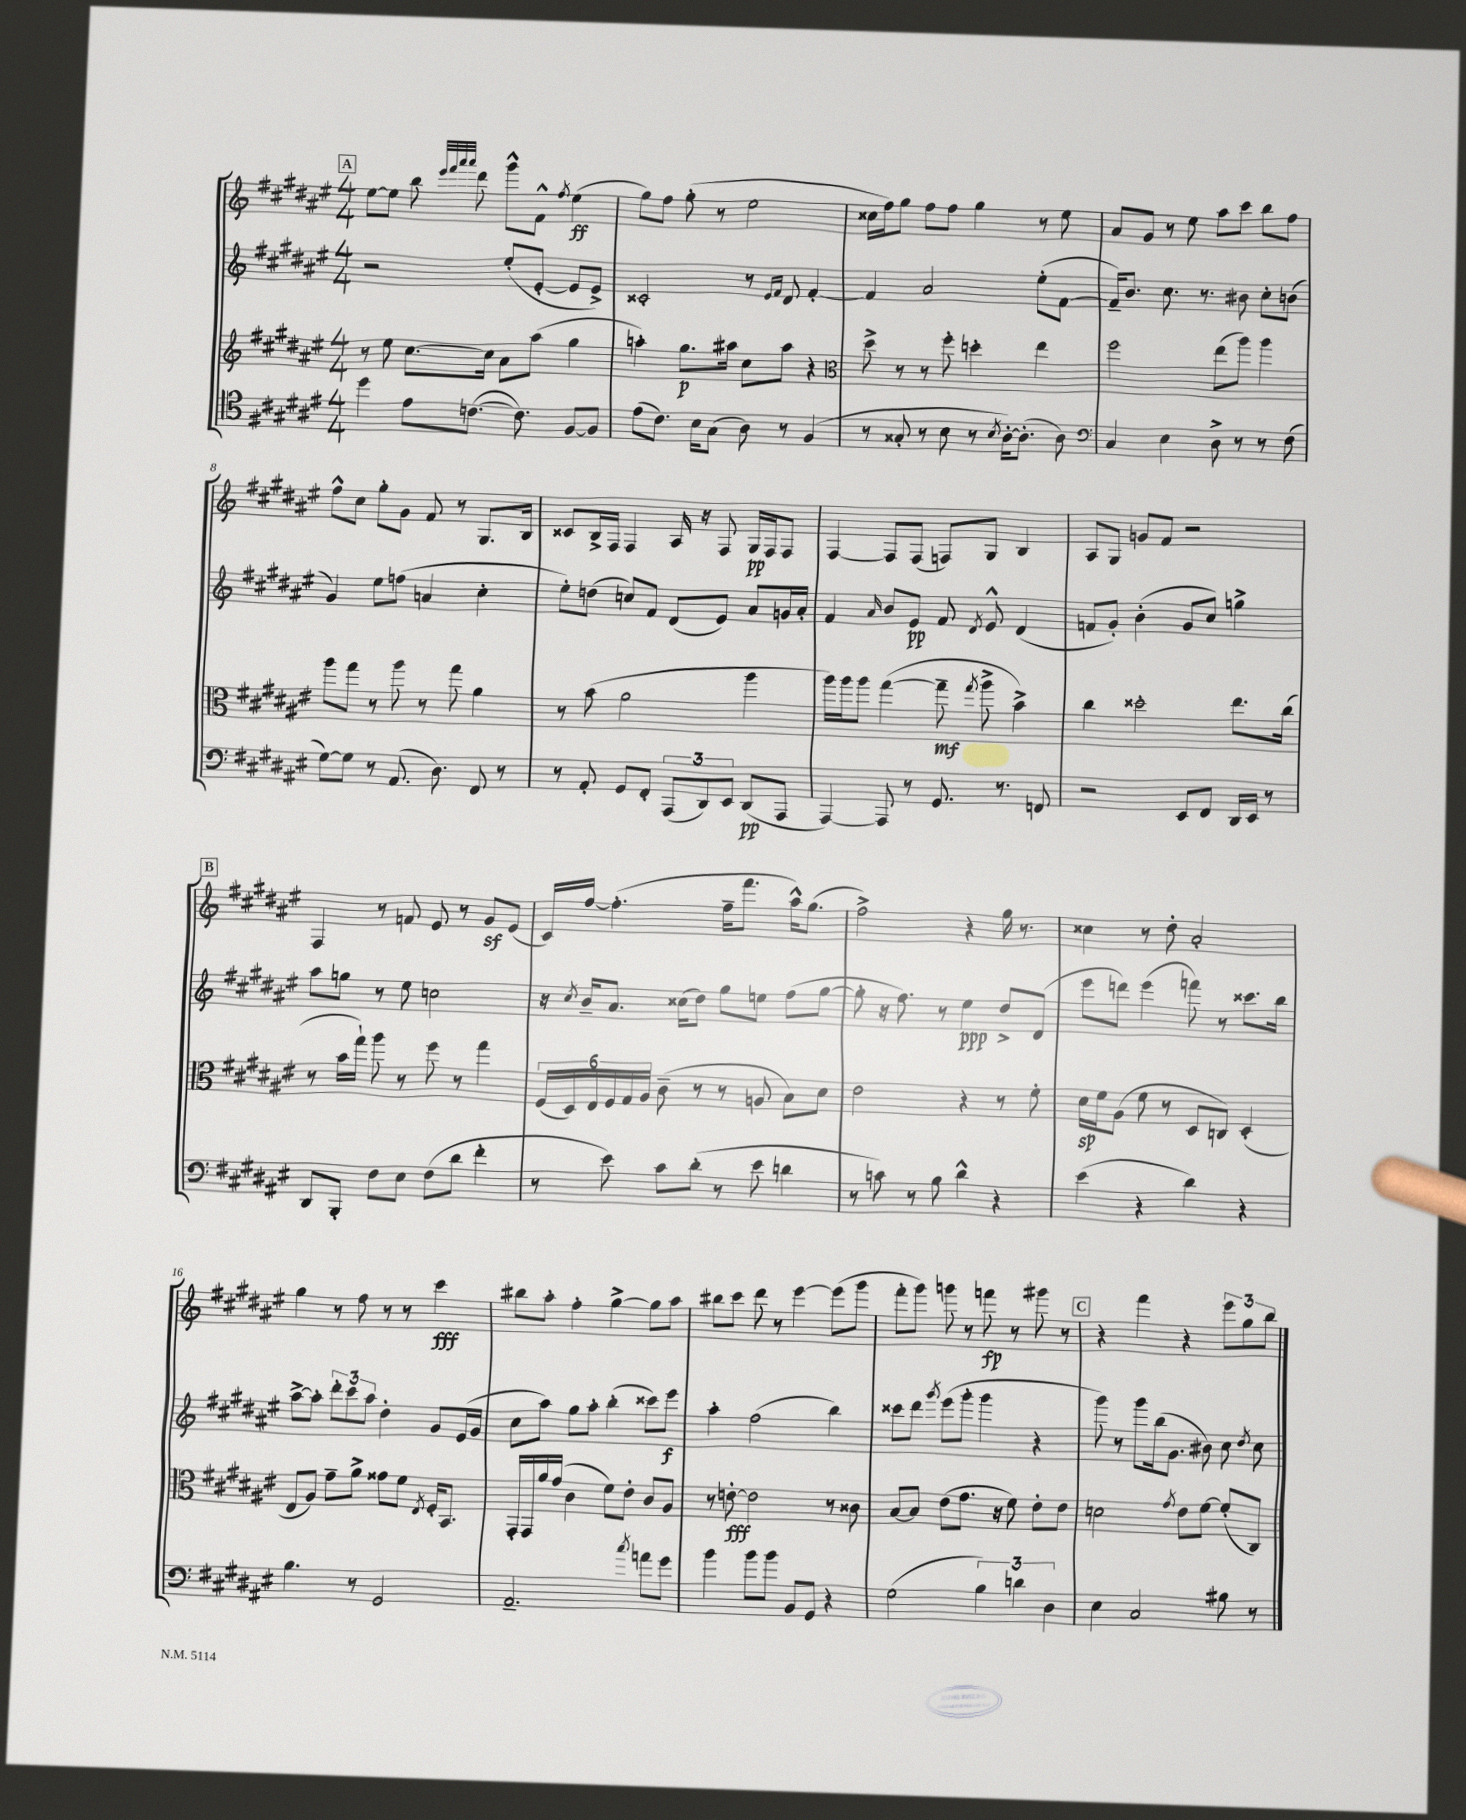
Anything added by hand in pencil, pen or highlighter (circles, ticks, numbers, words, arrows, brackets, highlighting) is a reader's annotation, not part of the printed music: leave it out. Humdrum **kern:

**kern	**kern	**kern	**kern
*staff4	*staff3	*staff2	*staff1
*clefC4	*clefG2	*clefG2	*clefG2
*k[f#c#g#d#a#e#]	*k[f#c#g#d#a#e#]	*k[f#c#g#d#a#e#]	*k[f#c#g#d#a#e#]
*M4/4	*M4/4	*M4/4	*M4/4
4dd#	8r	2r	[8ee#
.	8ee#	.	8ee#]
8e#	[8.cc#	.	8bb
.	.	.	32qqeee#
.	.	.	32qqfff#
.	.	.	32qqaaa#
.	.	.	32qqaaa#
([8.c	.	.	8ddd#
.	16cc#]	.	.
.	8a#	(8ee#'	8ggg#^^
8.c])	.	.	.
.	(8aa#	[8e#'	8f#^^
.	.	.	8qff#
[8F#	4gg#	8e#]	(4ee#
8F#]	.	8e#^)	.
=	=	=	=
(8e#	4aa')	2c##'	8gg#)
8.c#)	.	.	8ff#
.	8.gg#	.	(8gg#'
16B	.	.	.
(8G#	.	.	8r
.	16aa#	.	.
8A#)	8cc#	8r	2ee#
.	.	16qqe#	.
.	.	16qqf#	.
8r	8aa#	8d#	.
(4F#	4r	[4f#'	.
=	=	=	=
*	*clefC3	*	*
8r	8dd#^	4f#]	16cc##
.	.	.	16ff#)
8G##'	8r	.	8gg#
8r	8r	2a#	8ff#
8B	8ff#'	.	8ff#
8r	4dd'	.	4gg#
8qB	.	.	.
[16A#')	.	.	.
(8.A#']	.	.	.
.	4ee#	(8ee#'	8r
8A#)	.	[8f#	8ee#
=	=	=	=
*clefF4	*	*	*
4C#	2ff#	16f#~])	8a#
.	.	8.b	.
.	.	.	8g#
4E#	.	8.cc#	8r
.	.	.	8ee#
.	.	8.r	.
8D#^	(8ee#	.	8aa#
8r	8aa#)	8b#	8ccc#
8r	4aa#	8cc#'	8bb
(8F#	.	(8b	8ff#
=	=	=	=
[8G#)	8aa#	4g#)	8ff#^^
8G#]	8gg#	.	8cc#
8r	8r	8ee#	8gg#'
(8.AA#	8aa#	(8ff	8g#
.	8r	4a	8f#
8.D#)	.	.	.
.	8gg#	.	8r
8FF#	4a#	4cc#'	8.G#
8r	.	.	.
.	.	.	16B
=	=	=	=
8r	8r	8ee#')	8c##
8AA#'	(8b	(8dd	16B^
.	.	.	16F#
8GG#	2a#	8cc)	4F#
8FF#'	.	8f#	.
(12AAA#	.	(8d#	16A#
.	.	.	16r
12DD#)	.	.	.
.	.	8e#)	8F#
12EE#	.	.	.
(8DD#	4aa#	8a#	16G#
.	.	.	16F#
8AAA#	.	16g	8F#
.	.	16a#'	.
=	=	=	=
[4AAA#)	16aa#)	4f#	[4F#
.	16aa#	.	.
.	8aa#	.	.
.	.	16qqa#	.
8AAA#]	([4gg#	8b	8F#]
8r	.	8e#	(8F#
8.GG#	8gg#~]	8f#	8F)
.	8qgg#	8qd#	.
.	8aa#^	8e#^^	8G#
8.r	.	.	.
.	4b^)	(4d#	4B
8FF	.	.	.
=	=	=	=
2r	4cc#	8f	8A#
.	.	8g#')	8G#
.	2dd##'	(4b'	8g
.	.	.	8f#
8EE#	.	8g#	2r
8FF#	.	8cc#)	.
16DD#	8.ee#	4gg^	.
16EE#	.	.	.
8r	.	.	.
.	(16cc#	.	.
=	=	=	=
8DD#	8r	8aa#	4F#
8BBB'	16b	8gg	.
.	16gg#`)	.	.
8F#	8aa#	8r	8r
8E#	8r	8ee#	8f
(8F#	8ff#	2cc	8e#
8d#	8r	.	8r
4f#'	4gg#	.	8g#
.	.	.	(8e#
=	=	=	=
8r	(24F#	16r	16c#)
.	24D#)	.	.
.	.	8qcc#	.
.	.	16b~	[16ff#
.	24E#	.	.
8e#)	24F#	8.a#	(4.ff#']
.	24G#	.	.
.	24A#	.	.
8c#	(8c#~	.	.
.	.	(16cc##	.
(8d#'	8r	8dd#)	.
8r	8r	8gg#	16ff#~
.	.	.	8.fff#
8e#	8A	8ee	.
4d	8B)	(8ff#	16aa#^^)
.	.	.	(8.gg#
.	8d#	[8gg#	.
=	=	=	=
8r	2e#	8gg#']	2ff#^)
8c)	.	16r	.
.	.	8.ff#)	.
8r	.	.	.
8B	.	8r	.
4d#^^	4r	4ee#	4r
4r	8r	8dd#^	16gg#
.	.	.	8.r
.	8f#'	(8d#	.
=	=	=	=
(4e#	16d#	8eee#	4cc##
.	16f#	.	.
.	(8A#	8ddd)	.
4r	8f#	(4eee#	8r
.	8r	.	8dd#'
4d#)	8D#	8fff)	2a#'
.	8C)	8r	.
4r	(4D#'	8.ccc##	.
.	.	16bb	.
=	=	=	=
4.B	8E#	[8aa#^	4gg#
.	8A#)	8aa#']	.
.	8g#~	12ddd#'	8r
.	.	12ccc#	.
8r	8a#^	.	8ff#
.	.	12aa#	.
2GG#	8g##	4dd#'	8r
.	8f#	.	8r
.	8qE#	.	.
.	16F#'	8g#	4ccc#
.	8.BB	.	.
.	.	(16e#	.
.	.	16g#	.
=	=	=	=
2.AA#~	16GG#'	8cc#	8bb#
.	16GG#	.	.
.	16a#	8aa#)	8aa#'
.	(16g#	.	.
.	4c#	8gg#	4ff#'
.	.	8aa#'	.
.	8f#)	(4bb'	[4gg#^
.	8e#'	.	.
8qcc#	.	.	.
8a	8c#	8ccc##)	8gg#]
8g#	8A#	8eee#	8aa#
=	=	=	=
4b	8r	4aa#'	8bb#
.	[8e'	.	8ccc#
8b	2e]	(2ff#	8ddd#
8b	.	.	8r
8BB	.	.	[4eee#
8GG#	.	.	.
4r	8r	4bb)	(8eee#]
.	8c##	.	8ggg#
=	=	=	=
(2G#	[8B	8ccc##	8fff#'
.	8B]	8ddd#	8ggg#)
.	.	8qggg#	.
.	(8e#	(8eee#	8ggg
.	8.g#	8ggg#'	8r
6B)	.	4ggg#	8fff
.	16r	.	.
.	8f#)	.	8r
6d	.	.	.
.	8e#'	4r	8ggg#
6D#	.	.	.
.	8e#	.	8r
=	=	=	=
4E#	2d	8ggg#)	4r
.	.	8r	.
2C#	.	8ggg#	4fff#
.	.	(16bb	.
.	.	8.g#	.
.	8qg#	.	.
.	8e#	.	4r
.	[8f#	8b#)	.
8B#	(8f#']	8cc#	12eee#
.	.	.	12gg#
.	.	8qdd#	.
8r	8C#)	8cc#	.
.	.	.	12bb
==	==	==	==
*-	*-	*-	*-
